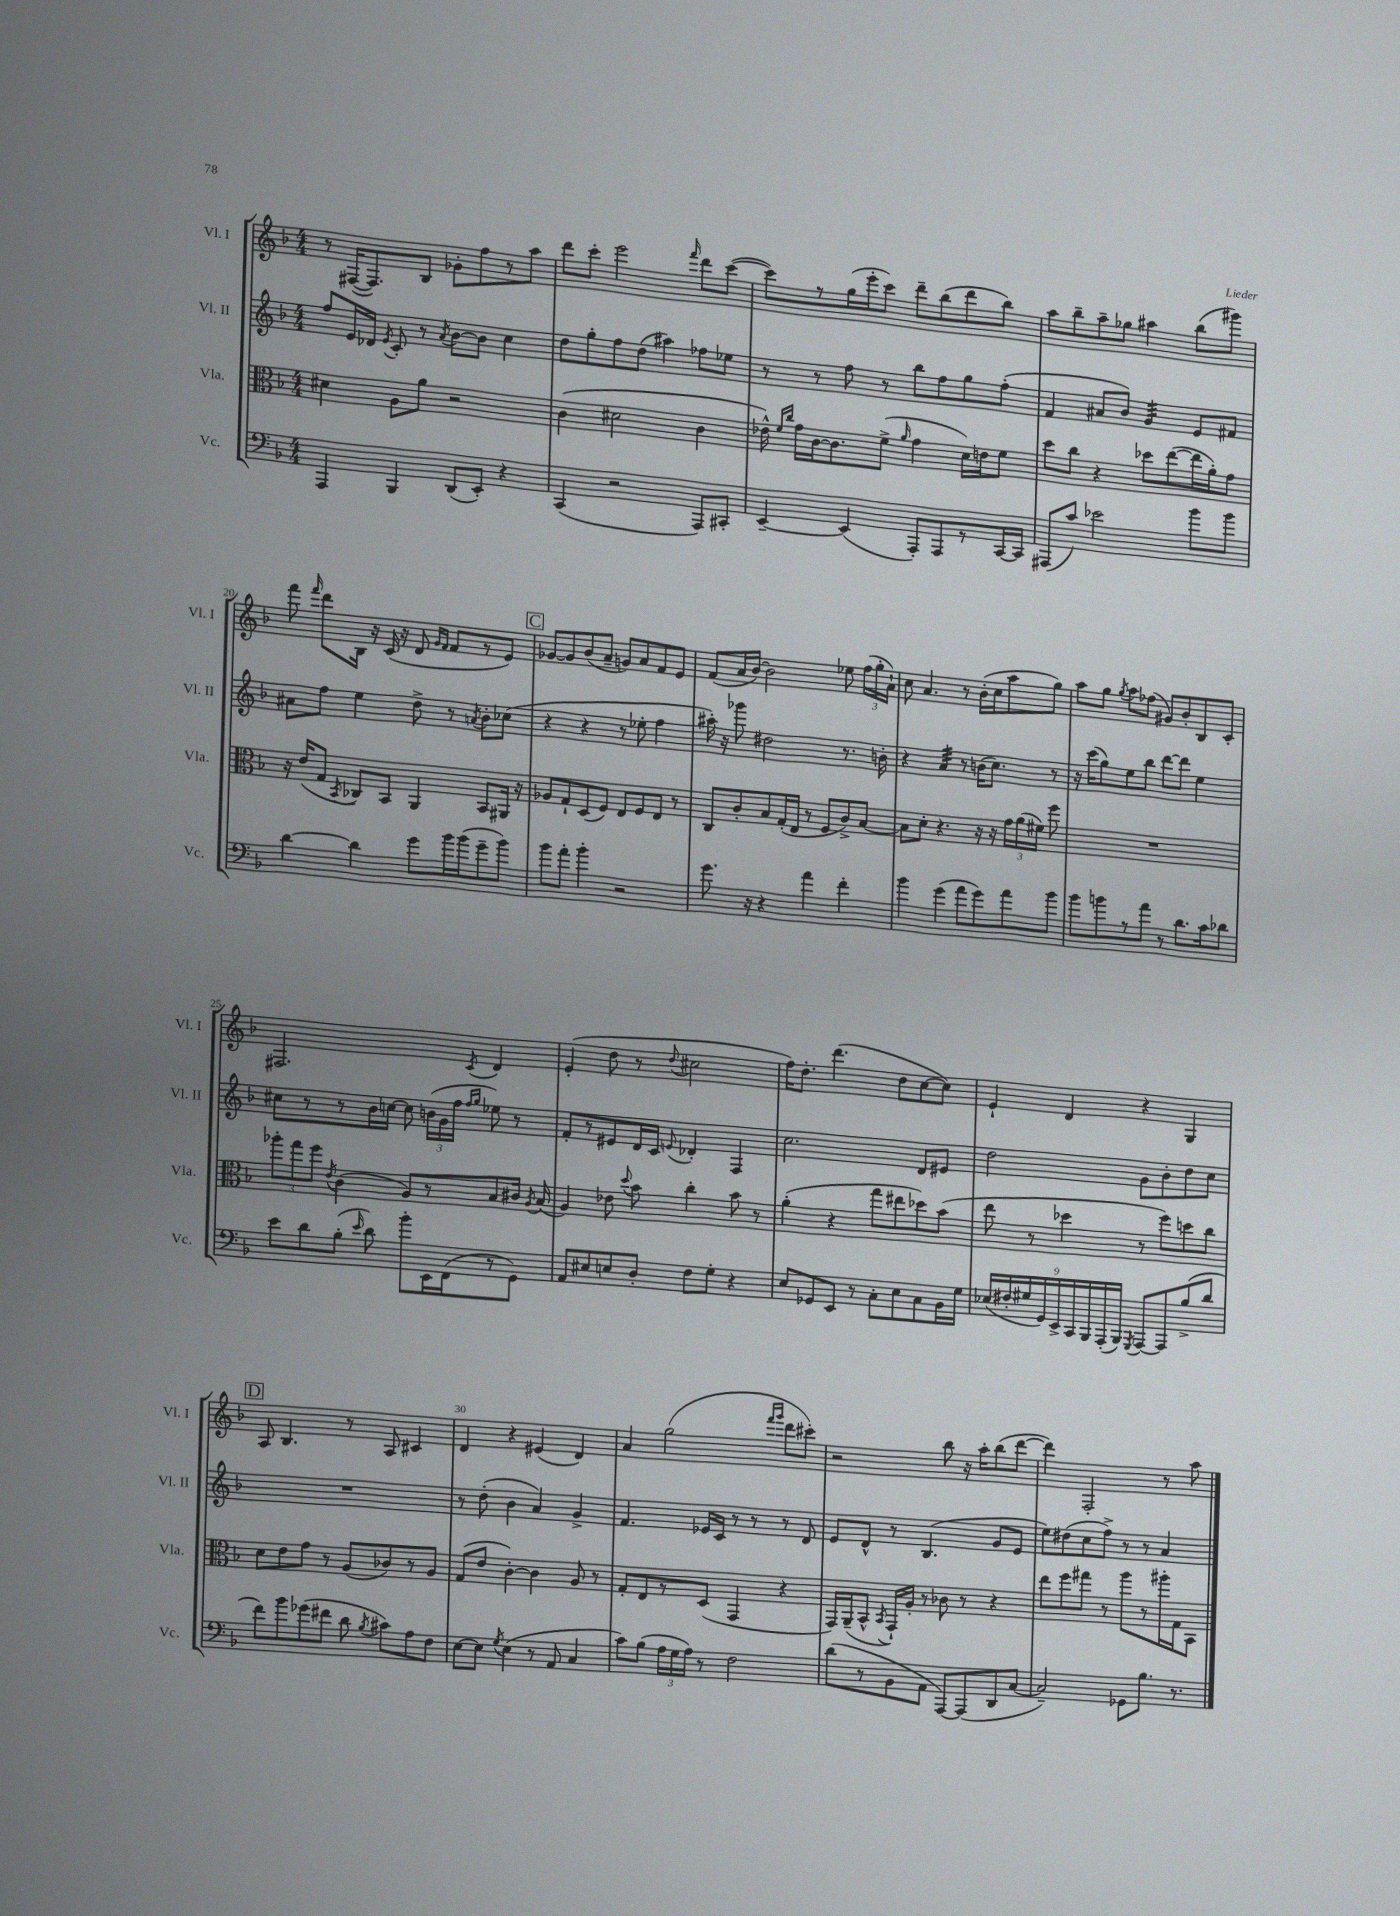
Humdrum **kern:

**kern	**kern	**kern	**kern
*staff4	*staff3	*staff2	*staff1
*clefF4	*clefC3	*clefG2	*clefG2
*k[b-]	*k[b-]	*k[b-]	*k[b-]
*M4/4	*M4/4	*M4/4	*M4/4
4AAA/	4d#\	8ff/L	8r
.	.	16e/L	([16F#/LK
.	.	16d-/JJ	8.F#/])
.	.	8qe/	.
4BBB-/	8A\L	8c'/	.
.	8a\J	8r	8B-/J
.	.	8qa/	.
(8DD/L	2r	[8b-\L	8g-'\L
8EE'/J)	.	8b-\]J	8ff\
4r	.	4cc\	8r
.	.	.	8aa\J
=	=	=	=
(4CC/	(4c\	8dd\L	8ddd\L
.	.	8gg'\	8ccc'\J
2r	2d#\	8ff\	2eee\
.	.	(8dd\J	.
.	.	4aa#\)	.
.	.	.	16qqfff/
8AAA/L)	4c\	8ff-\L	8ddd\L
8CC#'/J	.	8ee-\J	([8ccc\J
=	=	=	=
[4EE~/	16e-^^\)	8r	8ccc\]L)
.	16qqf/LL	.	.
.	16qqcc/JJ	.	.
.	16g\LL	.	.
.	[16c\J	8r	8r
.	8.c\]	.	.
(4EE/]	.	8ff\	(16gg\L
.	.	.	16eee'\J
.	(8f^\J	8r	8ccc\J)
.	16qqa/	.	.
8AAA'/L)	4g\	8bb-\L	8ddd~\L
8AAA/	.	8ff\	(8bb-\
8r	16d\LL)	8gg\	8ddd\
.	16e\J	.	.
[16CC/L	8f\J	(8ff'\J	8bb-\J)
16CC/]JJ	.	.	.
=	=	=	=
(8AAA#/L	8dd\L	4f/	8aa\L
8c/J)	8cc\J	.	8bb-~\
2e-\	4r	8a#/L	8aa~\
.	.	8b-/J)	8gg-\J
.	8dd-\L	4g/	4aa#\
.	([8ee\	.	.
8b-\L	16ee\]L	8e/L	(8bb-\L
.	16a'\J)	.	.
8b-\J	8g\J	8f#/J	8ggg#\J)
=	=	=	=
[4d\	16r	8a#\L	8fff\
.	(16e/LK	.	.
.	.	.	16qqfff/
.	8G/J	8ff\J	8ddd\L
.	8qBB-/	.	.
4d\]	8C-/L)	4ee\	16B-\Jk
.	.	.	16r
.	8BB-/J	.	(16c/
.	.	.	16r
8g\L	4AA/	8dd^\	8d/
.	.	.	16qqg/LL
.	.	.	16qqf/JJ
16b-\L	.	8r	8f/L
(16b-\J	.	.	.
.	.	8qa/	.
8g~\	8BB-/L	8b-'\L	8r
8b-\J)	16AA#/Jk	(8cc-\J	8e/J)
.	16r	.	.
=	=	=	=
8b-\L	8A-/L	4r	[8g-/L
8a'\J	8G`/	.	8g-/]
4b-'\	(8D/	4r	(8b-/
.	8F/J)	.	8a~/J
2r	8E/L	8r	8g/L)
.	8F/	8ee-'\	8a/
.	8E/J	4ff\	8f/
.	8r	.	8e/J
=	=	=	=
8.g\	8C/L	16aa#'\)	(8f/L
.	.	16r	.
.	8c'/	8ggg-\	16a/L
16r	.	.	[16b-/JJ)
4r	8B-/	2dd#\	2b-\]
.	(16G'/L	.	.
.	16E/JJ	.	.
4a\	8r	.	.
.	8F/L	.	.
4f'\	8c^/)	8.r	8ee-\
.	[8B-/J	.	(24ff\LL
.	.	.	24gg'\
.	.	16b'\	.
.	.	.	24a`\JJ)
=	=	=	=
4b-\	8B-\]L	4r	8cc\
.	8d'\J	.	4.a/
(4g\	4.r	4a/	.
8a\L	.	8r	8r
8g\)	16r	(16b\LK	(16b-'\LL
.	16r	8.cc\J)	16cc\J
8a\	24g\LL	.	8aa\
.	(24a\	.	.
.	24f#\JJ)	.	.
8b-\J	8ff\	8r	8gg\J)
=	=	=	=
8b-\L	1r	16r	8aa\L
.	.	(16ccc\LK	.
8b\	.	8gg\)	8gg\J
.	.	.	8qgg/
8r	.	8ee\	8aa\L
8a\J	.	8bb-\J	(8ff-\J
8r	.	[8ddd\L	8g#/L)
8.d\L	.	8ddd\]J	8b-'/
.	.	4ee\	8B-/
16c\k	.	.	.
8d-\J	.	.	8c'/J
=	=	=	=
8e\L	12aa-'\L	8cc#\L	2.F#/
.	12gg\	.	.
8d\	.	8r	.
.	12ff\J	.	.
.	8qe/	.	.
(8B-'\J	(4c\	8r	.
16qqe/	.	.	.
8d\)	.	16b-\L	.
.	.	[16cc\JJ	.
8b-'\L	8A/L)	8cc\]	.
16EE\L	8r	(24b\LL	.
.	.	24g\	.
(16FF\J	.	.	.
.	.	24ff\JJ	.
.	.	16qqff/LL	.
.	.	16qqgg/JJ	8qc/
8r	8B-/	8ee-\)	4d/
8GG\J)	16c#/Jk	8r	.
.	8qA/	.	.
.	(16B-/	.	.
=	=	=	=
8AA/L	4A/)	8f'/L	(4e'/
8E#/	.	8r	.
8E/	8e-\	8e#/	8dd\
.	8qqdd/	.	.
8D'/J	8b-\	16d/L	8r
.	.	16c/JJ	.
.	.	8qqe/	8qqdd/
8F\L	4cc'\	4d-'/	2cc#\
8G'\J	.	.	.
4r	8b-\	4F/	.
.	8r	.	.
=	=	=	=
8E/L	(4a'\	2.cc\	16ff\LK)
.	.	.	8.dd'\J
8GG-/	.	.	.
8EE/J	4r	.	(4.ddd\
8r	.	.	.
8C'\L	8gg\L	.	.
8E\	8ee#\	.	8dd\L
8C\	8dd-\)	8d/L	[8cc\
16BB-\L	(8b-\J	8e#/J	8cc\]J)
16G\JJ	.	.	.
=	=	=	=
(18E-/LL	8ee\	2dd\	4e`/
18F#'/	.	.	.
18G#/	.	.	.
.	8r	.	.
18GG/)	.	.	.
18EE^/	.	.	.
.	4dd-\	.	4d/
18CC/	.	.	.
18BBB-/	.	.	.
(18AAA'/	.	.	.
18BBB-/JJ)	.	.	.
8qGGG/	.	.	.
[8AAA/L	8r	8g\L	4r
8AAA/]	8ff\L)	8b-'\	.
(8B-^/	8dd\	8dd\	4G/
8d/J	8cc\J	8cc\J	.
=	=	=	=
8f\L)	8d\L	1r	8A/
8b-\	8e\	.	4.B-/
(8g-\	8g\J	.	.
8f#\J	8r	.	.
8d\	(8A/L	.	8r
8qB-/	.	.	.
8c#\L)	8c-/)	.	8A/
8A\	8r	.	4c#/
8F\J	8A/J	.	.
=	=	=	=
[8E\L	(8G/L	8r	4d/
8E\]J	8e/J	(8dd'\	.
8qG/	.	.	.
(4E\	[4c'\)	4b-\	4r
8r	4c\]	4a/)	(4e#/
8AA/	.	.	.
4C/	8A/	4g^/	4d/)
.	8r	.	.
=	=	=	=
8c\L)	8G'/L	4.f/	4a/
(8B-\J	8E/	.	.
24A\LL	8r	.	(2gg\
24G\	.	.	.
24A\JJ)	.	.	.
8r	(8D/J	16e-/LL	.
.	.	16c/JJ	.
2F\	4GG/	8r	.
.	.	8r	.
.	.	.	16qqfff/LL
.	.	.	16qqggg/JJ
.	4r	8r	8ddd\L
.	.	8d/	8ccc#'\J)
=	=	=	=
(8d\L	16GG/LL)	8e/L	2r
.	(16AA~/J	.	.
8r	8BB-^^/J	8d^^/J	.
.	8qBB-/	.	.
8BB-\	16GG`/LL)	8r	.
.	16A'/JJ	.	.
8AA\J	8r	(4.B-/	.
[8AAA/L)	8c-\	.	8bb-\
(8AAA/]	8r	.	16r
.	.	.	16aa'\LK
8DD/	4r	8g/L	(8bb-\
[8C/J	.	8e/J	[8ddd\J
=	=	=	=
2C~/])	8ee\L	8ee\L)	4ddd\])
.	8ff\	(8dd#\	.
.	8gg#\J	8cc\	2F'/
.	8r	8ff^\J)	.
8GG-\L	8aa\L	8r	.
8.B-\J	8r	8r	.
.	16aa#'\L	4a/	8r
8.r	16G\J	.	.
.	8BB-\J	.	8aa\
==	==	==	==
*-	*-	*-	*-
